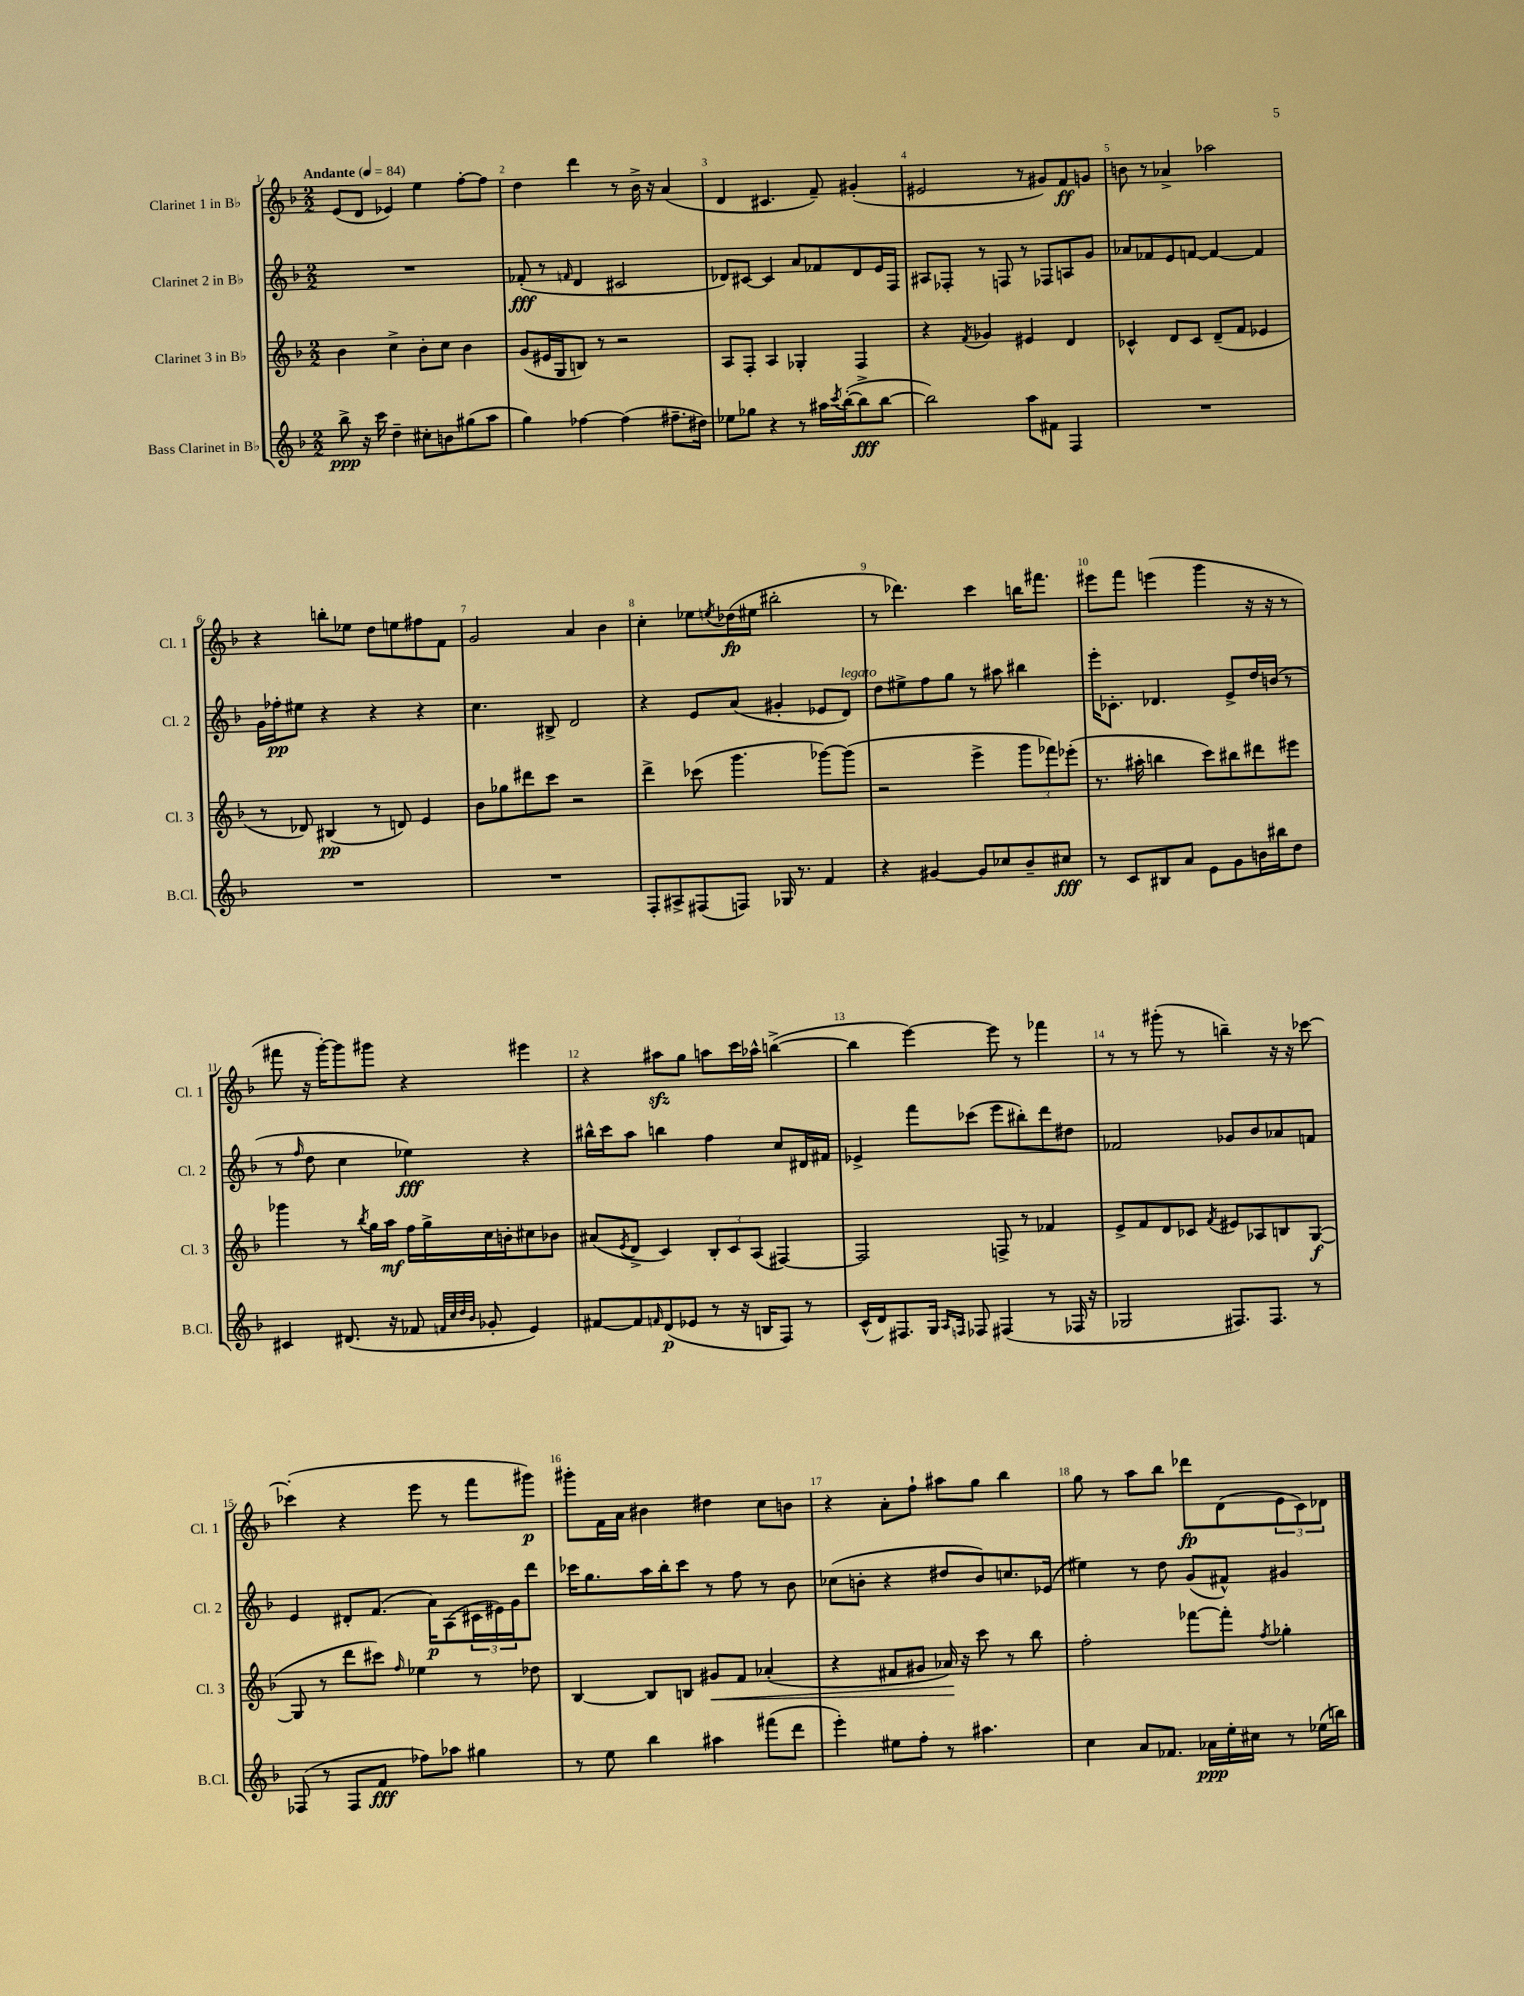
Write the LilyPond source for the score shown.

<<
\new StaffGroup <<
\new Staff = "s0" \with { instrumentName = "Clarinet 1 in Bb" shortInstrumentName = "Cl. 1" } {
    \clef treble \key f \major \numericTimeSignature \time 2/2 \tempo "Andante" 4 = 84
    e'8( d'8 ees'4) e''4 f''8~-. f''8 |
    d''4 d'''4 r8 bes'16-> r16 a'4( |
    d'4 cis'4. f'8--) gis'4-.( |
    eis'2 r8 gis'8) f'8\ff g'8 |
    b'8 r8 aes'4-> aes''2 |
    r4 b''8-. ees''8 d''8 e''8 fis''8 f'8 |
    g'2 a'4 bes'4 |
    c''4-. ees''8 \acciaccatura { e''8 } des''16\fp( eis''16 bis''2-. |
    r8 des'''4.) c'''4 b''16 fis'''8. |
    eis'''8 f'''8 e'''4( g'''4 r16 r16 r8 |
    fis'''8 r16 g'''16~-.) g'''8 gis'''8 r4 eis'''4 |
    r4 ais''8\sfz g''8 a''8 c'''16 aes''16-^ b''4~->( |
    b''4 e'''4~) e'''8 r8 fes'''4 |
    r8 r8 gis'''8-.( r8 b''4--) r16 r16 ces'''8~ |
    ces'''4-.( r4 e'''8 r8 f'''8 gis'''8\p) |
    gis'''8-. f'16 a'16 bis'4 dis''4 c''8 b'8 |
    r4 a'8-. f''8-! ais''8 g''8 bes''4 |
    g''8 r8 a''8 bes''8 des'''8\fp d'8( \tuplet 3/2 { e'8 c'8) des'8 } \bar "|." |
}
\new Staff = "s1" \with { instrumentName = "Clarinet 2 in Bb" shortInstrumentName = "Cl. 2" } {
    \clef treble \key f \major \numericTimeSignature \time 2/2
    R1 |
    fes'8-.\fff( r8 \grace { f'16 } d'4 cis'2 |
    des'8) cis'8~ cis'4 a'8 fes'8 des'8 e'16 f16 |
    ais8 fes8-. r8 f8 r8 fes8 a8 g'8 |
    aes'8 fes'8 e'8 f'8~ f'4~ f'4 |
    g'16 fes''16-.\pp eis''8 r4 r4 r4 |
    c''4. bis8-> d'2 |
    r4 e'8 a'8( gis'4-. ees'8 d'8^\markup { \italic "legato" }) |
    d''8 eis''8-> f''8 g''8 r8 ais''8 bis''4 |
    e'''16-. ces'8.-. des'4. e'8-> d''16 b'16( r8 |
    r8 \grace { f''16 } d''8 c''4 ees''4\fff) r4 |
    bis''16-^ c'''16 a''8 b''4 f''4 c''8 dis'16 fis'16 |
    ees'4-> f'''8 ces'''8( e'''8 bis''8-.) d'''8 dis''8 |
    fes'2 ges'8 bes'8 aes'8 f'8 |
    e'4 dis'8-. f'8.( a'16\p) a8( \tuplet 3/2 { cis'16 eis'16) g'16 } d'''8 |
    ces'''16 g''8. a''16 bes''16-. ces'''8 r8 f''8 r8 bes'8 |
    ces''8( b'8-. r4 dis''8 b'8) c''8. ees'16( |
    eis''4) r8 d''8 g'8( fis'8-^) gis'4 \bar "|." |
}
\new Staff = "s2" \with { instrumentName = "Clarinet 3 in Bb" shortInstrumentName = "Cl. 3" } {
    \clef treble \key f \major \numericTimeSignature \time 2/2
    bes'4 c''4-> bes'8-. c''8 bes'4 |
    g'8( eis'16 g16 b8) r8 r2 |
    a8 f8-. a4 ges4-. f4 |
    r4 \acciaccatura { f'8 } ges'4 eis'4 d'4 |
    ces'4-^ d'8 ces'8 d'8--( f'8 ees'4 |
    r8 des'8) bis4\pp( r8 d'8) e'4 |
    bes'8 ges''8 dis'''8 c'''8 r2 |
    d'''4-> ces'''8( g'''4. ges'''8~) ges'''8( |
    r2 e'''4-> \tuplet 3/2 { g'''8 fes'''8) ees'''8-.( } |
    r8. ais''16-. b''4 c'''8) bis''8 dis'''8 eis'''8 |
    ges'''4 r8 \acciaccatura { bes''8 } g''16 a''16\mf f''16 g''16-> c''16 b'16-. cis''8 bes'8 |
    ais'8( \acciaccatura { e'8 } d'8-> c'4) \tuplet 3/2 { bes8-. c'8 a8( } fis4~) |
    fis2 f8-> r8 fes'4 |
    e'8-> f'8 d'8 ces'8 \acciaccatura { f'8 } eis'8 aes8 b8 g8~\f( |
    g8 r8 d'''8 cis'''8) \grace { f''16 } ees''4 r8 des''8 |
    bes4~ bes8 b8 gis'8\< f'8 aes'4-.( |
    r4 fis'8 gis'8 aes'16\!) r16 c'''8 r8 bes''8 |
    f''2-. fes'''8~ fes'''8-. \acciaccatura { f''8 } ges''4-. \bar "|." |
}
\new Staff = "s3" \with { instrumentName = "Bass Clarinet in Bb" shortInstrumentName = "B.Cl." } {
    \clef treble \key f \major \numericTimeSignature \time 2/2
    bes''8->\ppp r16 c'''16 d''4-- cis''8-. b'8 gis''8( a''8 |
    g''4) fes''4~ fes''4( fis''8.-- dis''16) |
    ees''8 ges''8 r4 r8 ais''16 \acciaccatura { c'''8 } bes''16~-.( bes''8->\fff bes''8~ |
    bes''2) a''8 fis'8 f4 |
    R1 |
    R1 |
    R1 |
    f8-. ais8-> fis8( f8) ges16 r8. f'4 |
    r4 gis'4~ gis'8 ces''8 bes'8-- cis''8\fff |
    r8 c'8 bis8 a'8 e'8 g'8 b'16 bis''16 d''8 |
    cis'4 dis'8.( r16 fes'8 \grace { f'32 c''32 d''32 bes'32 } ges'8-. e'4) |
    fis'8~ fis'8 \grace { f'16 } d'8\p( ees'8 r8 r16 b16 f8) r8 |
    c'16-^( d'16) fis8. g16 \grace { a16 f16 } fes8 fis4( r8 fes16 r16 |
    ges2 fis8.) fis8. r8 |
    fes8( r8 fes8 f'8\fff fes''8) aes''8 gis''4 |
    r8 e''8 bes''4 ais''4 fis'''8( d'''8 |
    e'''4-.) eis''8 f''8-. r8 ais''4. |
    c''4 a'8 fes'8. aes'16\ppp e''16-. cis''16 r8 ees''16( b''16) \bar "|." |
}
>>
>>
\layout { \context { \Score \override BarNumber.break-visibility = ##(#f #t #t) barNumberVisibility = #all-bar-numbers-visible } }
